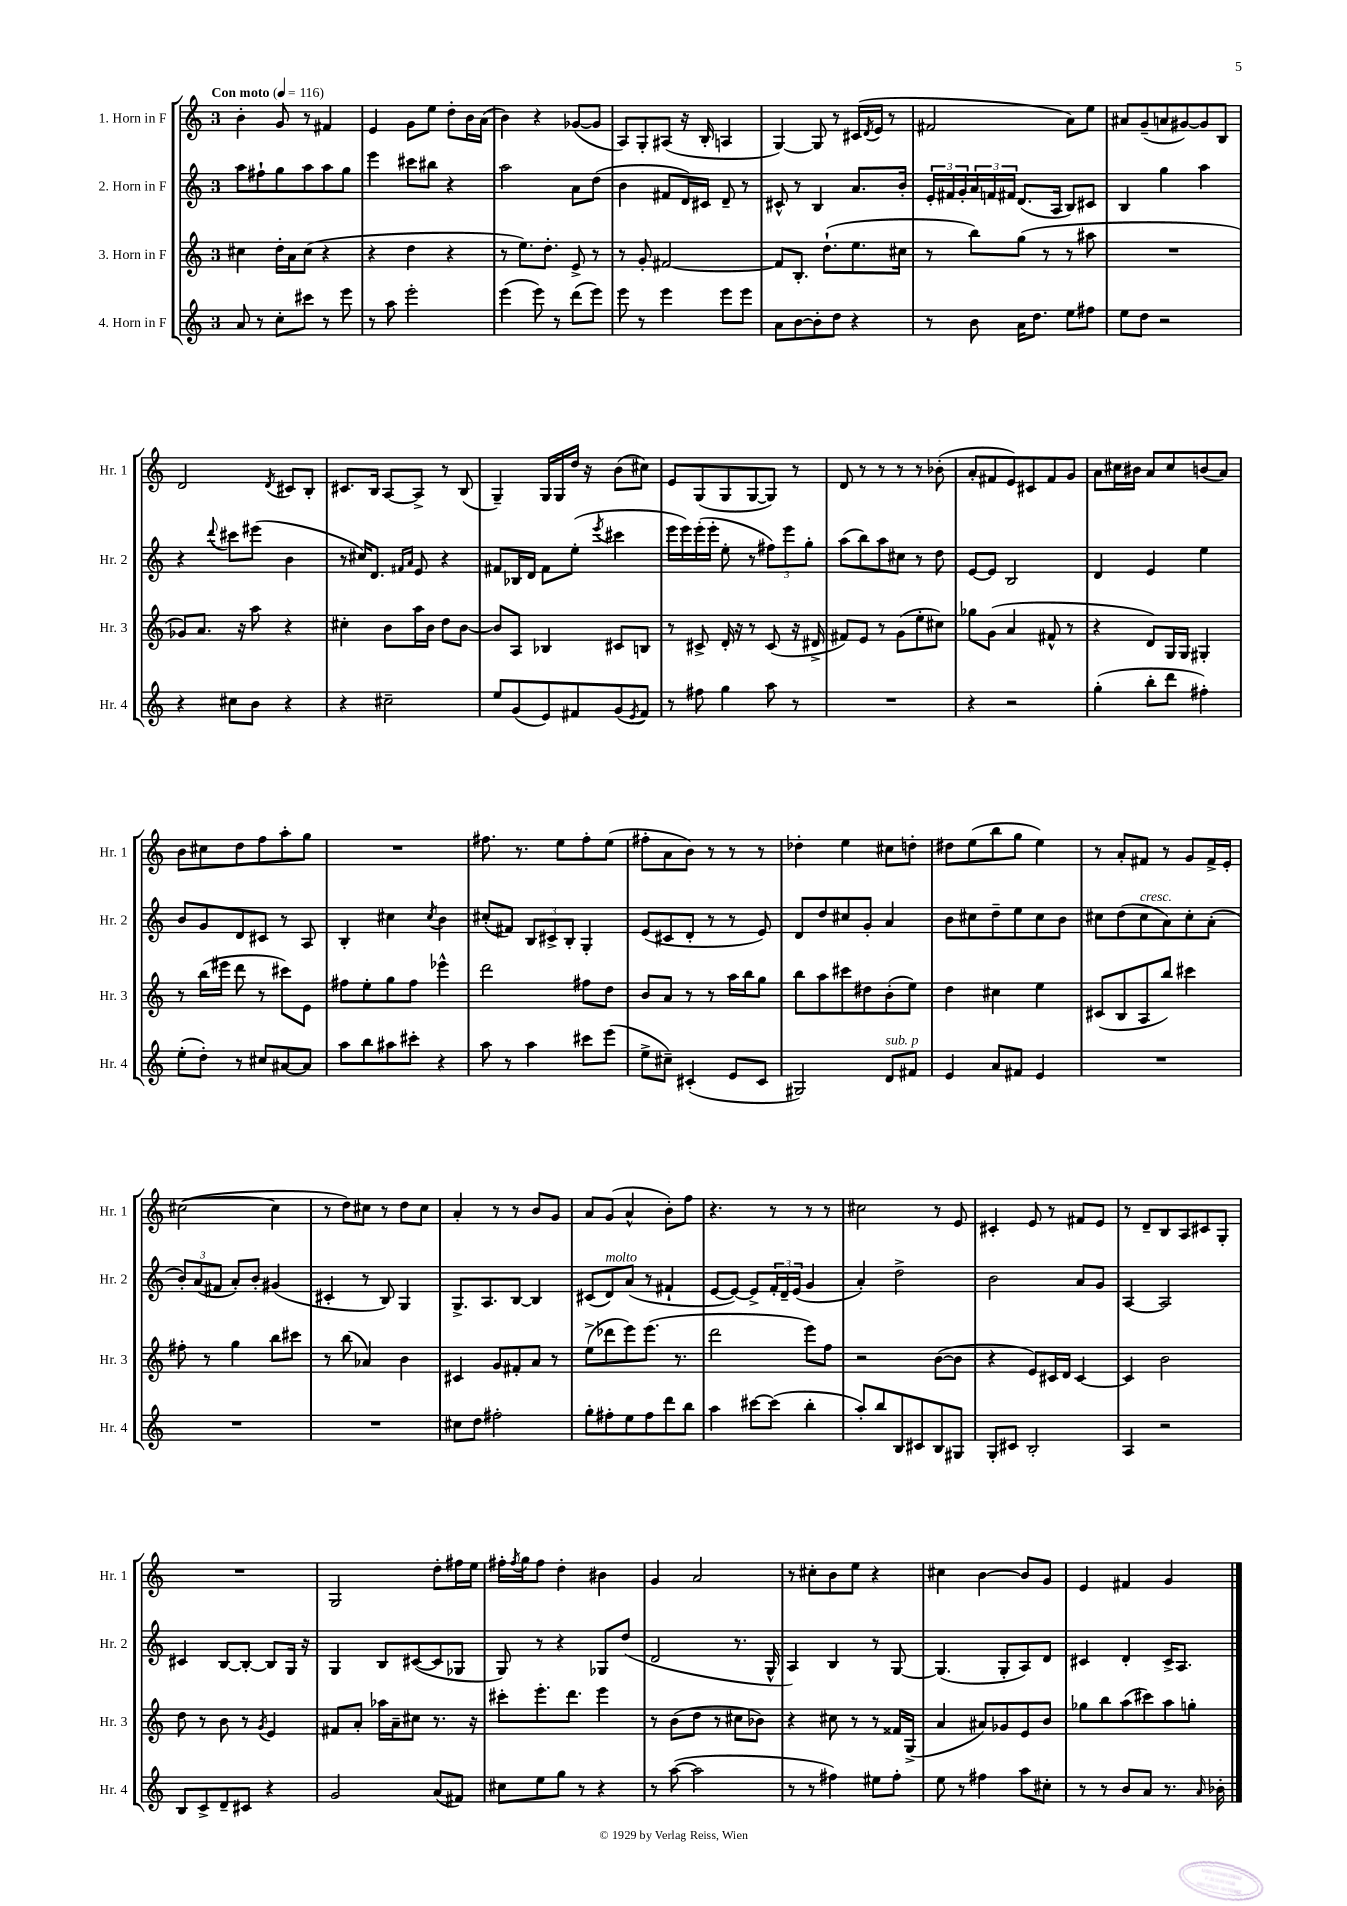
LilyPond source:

<<
\new StaffGroup <<
\new Staff = "s0" \with { instrumentName = "1. Horn in F" shortInstrumentName = "Hr. 1" } {
    \clef treble \key c \major \once \override Staff.TimeSignature.style = #'single-digit \time 3/4 \tempo "Con moto" 4 = 116
    b'4-. g'8 r8 fis'4 |
    e'4 g'8 e''8 d''8-. b'16 a'16( |
    b'4) r4 ges'8~( ges'8 |
    a8) g8-. ais8( r16 b16-. a4 |
    g4~) g8 r8 cis'16( \acciaccatura { d'8 } e'16 r8 |
    fis'2 a'8) e''8 |
    ais'8 g'8--( a'8 gis'8~) gis'8 b8 |
    d'2 \acciaccatura { d'8 } cis'8 b8-. |
    cis'8. b16 a8~ a8-> r8 b8( |
    g4--) g16 g16 d''16 r16 b'8( cis''8) |
    e'8 g8( g8 g8~ g8) r8 |
    d'8 r8 r8 r8 r8 bes'8-.( |
    a'8-. fis'8 e'8) cis'8 fis'8 g'8 |
    a'8 cis''16 bis'16 a'8 cis''8 b'8( a'8) |
    b'8 cis''8 d''8 f''8 a''8-. g''8 |
    R2. |
    fis''8. r8. e''8 fis''8-. e''8( |
    fis''8-. a'8 b'8) r8 r8 r8 |
    des''4-. e''4 cis''8 d''8-. |
    dis''8 e''8( b''8 g''8 e''4) |
    r8 a'8-. fis'8 r8 g'8 fis'16-> e'16-. |
    cis''2~( cis''4 |
    r8 d''8) cis''8 r8 d''8 cis''8 |
    a'4-. r8 r8 b'8 g'8 |
    a'8 g'8( a'4-^ b'8-.) f''8 |
    r4. r8 r8 r8 |
    cis''2 r8 e'8 |
    cis'4-. e'8 r8 fis'8 e'8 |
    r8 d'8-- b8 a8 cis'8 g8-. |
    R2. |
    g2 d''8-. fis''16 e''16 |
    fis''16-. \acciaccatura { fis''8 } g''16 fis''8 d''4-. bis'4 |
    g'4 a'2 |
    r8 cis''8-. b'8 e''8 r4 |
    cis''4 b'4~ b'8 g'8 |
    e'4 fis'4 g'4 \bar "|." |
}
\new Staff = "s1" \with { instrumentName = "2. Horn in F" shortInstrumentName = "Hr. 2" } {
    \clef treble \key c \major \once \override Staff.TimeSignature.style = #'single-digit \time 3/4
    a''8 fis''8-! g''8 a''8 a''8 g''8 |
    e'''4 cis'''8 bis''8 r4 |
    a''2 a'8 d''8( |
    b'4 fis'8 d'16) cis'16 d'8-- r8 |
    cis'8-^ r8 b4 a'8. b'16-. |
    \tuplet 3/2 { e'16-. fis'16 g'16-. } \tuplet 3/2 { a'16 f'16 fis'16 } d'8.( a16 b8) cis'8 |
    b4 g''4 a''4 |
    r4 \appoggiatura { d'''8 } cis'''8 eis'''8( b'4 |
    r8 cis''16) d'8. \grace { fis'16 a'16 } e'8 r4 |
    fis'8 bes16 d'16 fis'8 e''8-.( \acciaccatura { e'''8 } cis'''4 |
    e'''16 e'''16) e'''16-.( e'''16-. e''8-. r8 \tuplet 3/2 { fis''8) e'''8 g''8-. } |
    a''8( b''8) a''8 cis''8 r8 d''8 |
    e'8~ e'8 b2 |
    d'4 e'4 e''4 |
    b'8 g'8 d'8 cis'8 r8 a8 |
    b4-. cis''4 \acciaccatura { cis''8 } b'4 |
    cis''8-.( fis'8) \tuplet 3/2 { b8 cis'8-> b8-. } g4-. |
    e'8( cis'8 d'8-. r8 r8 e'8) |
    d'8 d''8 cis''8 g'8-. a'4 |
    b'8 cis''8 d''8-- e''8 cis''8 b'8 |
    cis''8 d''8( cis''8^\markup { \italic "cresc." } a'8) cis''8-. a'8-.( |
    \tuplet 3/2 { b'8-.) a'8( fis'8 } a'8-.) b'8-. gis'4( |
    cis'4-. r8 b8) g4 |
    g8.-> a8. b8~ b4 |
    cis'8( d'8^\markup { \italic "molto" }) a'8( r8 fis'4-! |
    e'8~ e'8~) e'8-> \tuplet 3/2 { f'16-. d'16-- e'16( } g'4 |
    a'4-.) d''2-> |
    b'2 a'8 g'8 |
    a4~ a2 |
    cis'4 b8~ b8~-. b8 g16 r16 |
    g4 b8 cis'8~( cis'8 ges8 |
    g8) r8 r4 ges8 d''8( |
    d'2 r8. g16-^ |
    a4) b4 r8 g8~ |
    g4.( g8-. a8) d'8 |
    cis'4 d'4-. cis'16-> a8. \bar "|." |
}
\new Staff = "s2" \with { instrumentName = "3. Horn in F" shortInstrumentName = "Hr. 3" } {
    \clef treble \key c \major \once \override Staff.TimeSignature.style = #'single-digit \time 3/4
    cis''4 d''16-. a'16 cis''8( r4 |
    r4 d''4 r4 |
    r8 e''8.) d''8.-. e'8-> r8 |
    r8 g'8-. fis'2~ |
    fis'8 b8.-. d''8.-!( e''8. cis''16 |
    r8 b''8) g''8( r8 r8 ais''8 |
    R2. |
    ges'8) a'8. r16 a''8 r4 |
    cis''4-. b'8 a''16 b'16 d''8 b'8~ |
    b'8 a8 bes4 cis'8 b8 |
    r8 cis'8-> d'16-. r16 r8 cis'8( r16 dis'16-> |
    fis'8) e'8 r8 g'8( e''8-. cis''8) |
    ges''8 g'8( a'4 fis'8-^ r8 |
    r4 d'8) g16 g16 gis4-. |
    r8 b''16( eis'''16 d'''8 r8 cis'''8) e'8 |
    fis''8 e''8-. g''8 fis''8 ees'''4-^ |
    d'''2 fis''8 d''8 |
    b'8 a'8 r8 r8 a''16 b''16 g''8 |
    b''8 a''8 cis'''8 dis''8 b'8-.( e''8) |
    d''4 cis''4 e''4 |
    cis'8( b8 a8 b''8) cis'''4 |
    fis''8-. r8 g''4 b''8 cis'''8 |
    r8 b''8( aes'4) b'4 |
    cis'4 g'8 fis'8-. a'8 r8 |
    e''8->( des'''8 e'''8) e'''8.( r8. |
    d'''2 e'''8) f''8 |
    r2 b'8~( b'8 |
    r4 e'8) cis'16 d'16 cis'4~ |
    cis'4 b'2 |
    d''8 r8 b'8 r8 \acciaccatura { g'8 } e'4 |
    fis'8 a'8-. aes''16 a'16-- cis''8 r8. r16 |
    cis'''8-. e'''8.-. d'''8. e'''4 |
    r8 b'8( d''8 r8 cis''8 bes'8) |
    r4 cis''8 r8 r8 fisis'16 g16->( |
    a'4 ais'8) ges'8 e'8 b'8 |
    ges''8 b''8 a''8( cis'''8) a''8 g''8-. \bar "|." |
}
\new Staff = "s3" \with { instrumentName = "4. Horn in F" shortInstrumentName = "Hr. 4" } {
    \clef treble \key c \major \once \override Staff.TimeSignature.style = #'single-digit \time 3/4
    a'8 r8 c''8-. cis'''8 r8 e'''8 |
    r8 a''8 e'''2-. |
    e'''4( e'''8) r8 d'''8( e'''8) |
    e'''8 r8 e'''4 e'''8 e'''8 |
    a'8 b'8~ b'8-. d''8 r4 |
    r8 b'8 a'16 d''8. e''8 fis''8 |
    e''8 d''8 r2 |
    r4 cis''8 b'8 r4 |
    r4 cis''2-- |
    e''8 g'8( e'8) fis'8 g'8( \acciaccatura { e'8 } fis'8) |
    r8 fis''8 g''4 a''8 r8 |
    R2. |
    r4 r2 |
    g''4-.( b''8-. d'''8 fis''4-.) |
    e''8-.( d''8-.) r8 cis''8 ais'8~ ais'8 |
    a''8 b''8 ais''8 cis'''8-. r4 |
    a''8 r8 a''4 cis'''8 e'''8( |
    e''8-> cis''8--) cis'4-.( e'8 cis'8 |
    gis2) d'8^\markup { \italic "sub. p" } fis'8 |
    e'4 a'8 fis'8 e'4 |
    R2. |
    R2. |
    R2. |
    cis''8 d''8 fis''2-. |
    g''8-. fis''8-. e''8 fis''8 d'''8 b''8 |
    a''4 cis'''8~ cis'''8( b''4-. |
    a''8-.) b''8 b8 cis'8 b8 gis8 |
    g8-. cis'8 b2-. |
    a4 r2 |
    b8 c'8-> d'8-- cis'8 r4 |
    g'2 a'8( fis'8) |
    cis''8 e''8 g''8 r8 r4 |
    r8 a''8~( a''2 |
    r8 r8 fis''4) eis''8 fis''8-. |
    e''8 r8 fis''4 a''8 cis''8-. |
    r8 r8 b'8 a'8 r8. \grace { a'16 } bes'16-. \bar "|." |
}
>>
>>
\layout { \context { \Score \remove "Bar_number_engraver" } }
